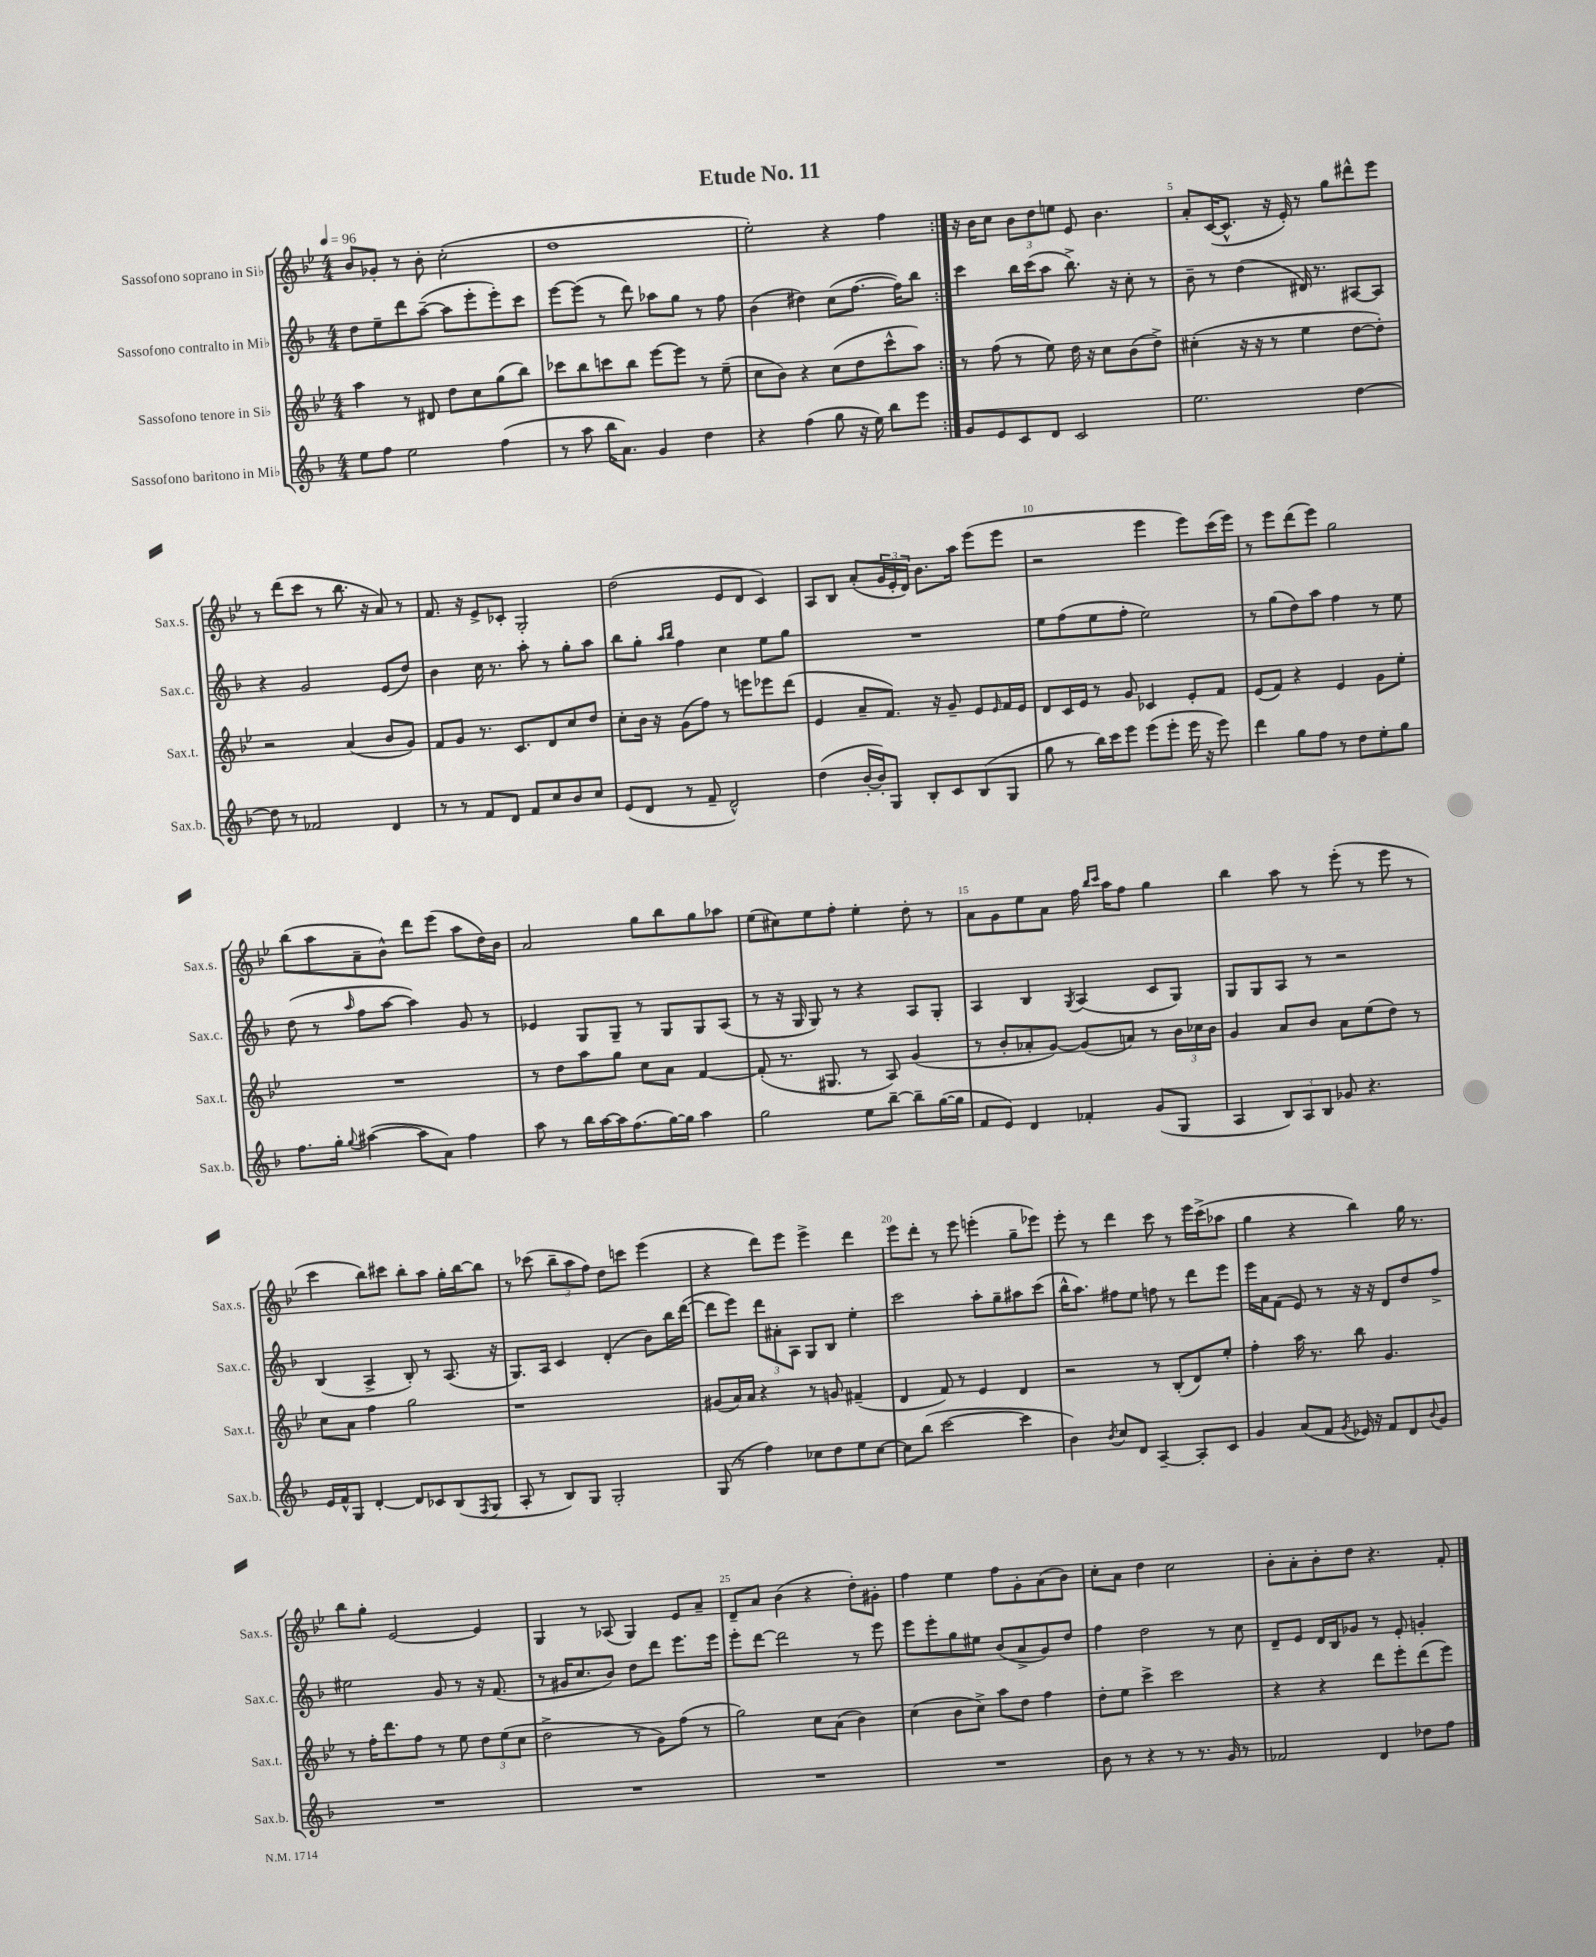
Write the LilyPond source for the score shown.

\header { title = "Etude No. 11" }
<<
\new StaffGroup <<
\new Staff = "s0" \with { instrumentName = "Sassofono soprano in Sib" shortInstrumentName = "Sax.s." } {
    \clef treble \key bes \major \numericTimeSignature \time 4/4 \tempo 4 = 96
    \repeat volta 2 { bes'8 ges'8-. r8 bes'8-. c''2-.( |
    d''1 |
    ees''2-.) r4 f''4 | }
    r16 bes'16 c''8 \tuplet 3/2 { bes'8 d''8 e''8 } ees'8 bes'4. |
    a'8-. c'16~( c'8.-^ r16 ees'16-.) r8 g''8 dis'''8-^ ees'''8 |
    r8 d'''8( c'''8 r8 bes''8. r16 a'8) r8 |
    f'8. r16 ees'8-> ces'8-. g2-. |
    d''2( ees'8 d'8 c'4) |
    a8 bes8 a'8-.( \tuplet 3/2 { g'16 ees'16-. d'16) } bes'8. a''16 ees'''8( ees'''8 |
    r2 ees'''4 ees'''8) c'''16( ees'''16) |
    r8 ees'''8 d'''8( ees'''8) g''2 |
    bes''8( a''8 a'8-- bes'8-^) d'''8 ees'''8( a''8 d''16) bes'16 |
    a'2 g''8 bes''8 g''8 aes''8 |
    ees''8( cis''8) ees''8 f''8-. ees''4-. d''8-. r8 |
    a'8 g'8 ees''8 a'8 f''16 \grace { bes''16 c'''16 } a''16 f''8 g''4 |
    bes''4 a''8 r8 ees'''8-.( r8 ees'''8 r8 |
    c'''4 bes''8) cis'''8 bes''8-. a''8 g''16-. bes''16~ bes''8 |
    r8 ces'''8( \tuplet 3/2 { bes''8-- a''8 f''8) } d''8 c'''8 ees'''4( |
    r4 d'''8) ees'''8 ees'''4-> d'''4 |
    ees'''8 d'''8-. r8 ees'''8 e'''4-.( g''8-- ees'''8) |
    ees'''8-. r8 d'''4 c'''8 r8 ees'''16 c'''16->( aes''8 |
    g''4 r4 bes''4) g''16 r8. |
    bes''8 g''8-. ees'2~ ees'4 |
    g4 r8 aes8( g4) ees'8 a'8-- |
    d'8-- a'8 bes'4( r4 d''8-.) gis'8-. |
    f''4 ees''4 f''8 g'8-. a'8( bes'8) |
    c''8-. a'8 d''4 c''2 |
    bes'8-. a'8-. bes'8-. d''8 r4. f'8-. \bar "|." |
}
\new Staff = "s1" \with { instrumentName = "Sassofono contralto in Mib" shortInstrumentName = "Sax.c." } {
    \clef treble \key f \major \numericTimeSignature \time 4/4
    \repeat volta 2 { d''8 e''8-- d'''8 a''8~--( a''8 e'''8-. e'''8-.) c'''8 |
    e'''8~ e'''8( r8 d'''8) aes''8 g''8 r8 f''8 |
    bes'4( dis''4) c''8( f''8.~ f''16) bes''8 | }
    c'''4 bes''16 c'''16( a''8 bes''8.->) r16 c''8-. r8 |
    bes'8-- r8 d''4( dis'16) r8. ais8~ ais8 |
    r4 g'2 e'8( d''8) |
    bes'4 c''16 r8. a''8-. r8 g''8-. a''8 |
    bes''8 g''8-. \grace { a''16 bes''16 } f''4 c''4 e''8 g''8 |
    R1 |
    e''8 f''8( e''8 f''8-. e''2) |
    r8 g''8( d''8) a''8 f''4 r8 e''8 |
    d''8( r8 \grace { a''16 } f''8 a''8~ a''4) g'8 r8 |
    ees'4 g8 g8-- r8 g8 g8 a8( |
    r8 r16 g16 g8) r8 r4 a8 g8-. |
    a4 bes4 \acciaccatura { g8 } a4( c'8 g8) |
    g8 g8 a8 r8 r2 |
    bes4( a4-> bes8-.) r8 a8.( r16 |
    g8.) a16 c'4 d'4-.( bes'8) bes''16 d'''16~( |
    d'''8 e'''8) \tuplet 3/2 { d'''8 ais'8-. a8 } g8 bes8 e''4-. |
    c'''2 a''8-. g''8-- ais''8 c'''8( |
    bes''16-^ a''8.) fis''8 e''8 f''8 r8 d'''8 e'''8 |
    e'''16 a'16 f'8( e'8) r8 r16 r16 d'8 d''8 f''8-> |
    eis''2 g'8 r8 r16 f'8.( |
    r8 gis'16 c''8. bes'8) d''8 d'''8 e'''8. e'''16 |
    e'''8-. d'''8~ d'''2 r8 e'''8 |
    e'''8 e'''8-. g''8 eis''8 bes'8( a'8-> g'8) d''8 |
    f''4 d''2 r8 c''8 |
    d'8-- e'8 d'16 bes16 ges'8 r8 e'8-. g'4-. \bar "|." |
}
\new Staff = "s2" \with { instrumentName = "Sassofono tenore in Sib" shortInstrumentName = "Sax.t." } {
    \clef treble \key bes \major \numericTimeSignature \time 4/4
    \repeat volta 2 { a''4 r8 dis'8 d''8 c''8 g''8( bes''8) |
    ces'''8 bes''8 c'''8 bes''8 ees'''8~ ees'''8 r8 ees''8--( |
    c''8 bes'8) r4 c''8( d''8 c'''8-^ a''8) | }
    r8 f''8( r8 ees''8) d''16 r16 c''8 bes'8( d''8->) |
    cis''4-.( r16 r16 r8 ees''4 d''8~ d''8-.) |
    r2 a'4( bes'8 g'8) |
    f'8 g'8 r8. c'8. d'8 c''8 d''8 |
    c''8-. bes'16 r16 g'8( f''8) r8 e'''8 ees'''8 d'''8( |
    ees'4 a'8-- f'8.) r16 g'8-- ees'8 \grace { ees'16 } f'16 ees'16 |
    d'8 c'16 ees'16 r8 g'8 ces'4 ees'8-. f'8 |
    ees'8( f'8) r4 ees'4 g'8 ees''8-. |
    R1 |
    r8 d''8 a''8 g''8 c''8 a'8 f'4~ |
    f'8-.( r8. gis8. r8 a8) g'4( |
    r8 bes'8-. aes'8-. g'8~) g'8( a'8) r8 \tuplet 3/2 { bes'16 ces''16 bes'16 } |
    g'4 a'8 bes'8 a'8 ees''8( d''8) r8 |
    c''8 a'8 f''4 g''2 |
    r1 |
    gis'8( a'16) a'16 r4 r8 g'8 fis'4--( |
    d'4 f'8) r8 ees'4 d'4 |
    r2 r8 bes8-.( d'8) ees''8-. |
    f''4-. a''16 r8. bes''8 g'4. |
    r8 f''16-. d'''8. f''8 r8 ees''8 \tuplet 3/2 { d''8 ees''8( c''8 } |
    d''2-> r8 g'8) f''8( r8 |
    g''2) c''8 a'8( bes'4) |
    c''4( bes'8 c''8->) a''8 d''8 f''4 |
    d''8-. ees''8 c'''4-> c'''2 |
    r4 r4 d'''8 ees'''8-. d'''8( ees'''8) \bar "|." |
}
\new Staff = "s3" \with { instrumentName = "Sassofono baritono in Mib" shortInstrumentName = "Sax.b." } {
    \clef treble \key f \major \numericTimeSignature \time 4/4
    \repeat volta 2 { e''8 f''8 e''2 f''4( |
    r8 a''8 bes''16 a'8.) g'4 d''4 |
    r4 f''4( g''8 r16 e''16) bes''8 e'''8 | }
    g'8 e'8 c'8 d'8 c'2 |
    e''2. d''4~ |
    d''8 r8 fes'2 d'4 |
    r8 r8 f'8 d'8 f'8 c''8 bes'8 c''8 |
    e'8( d'8 r8 f'8-- d'2-^) |
    d''4( bes'16~-. bes'16-.) g8 bes8-. c'8 bes8( g8 |
    g''8 r8 bes''16) c'''16 e'''8 e'''8( e'''8-. e'''16 r16 e'''8) |
    d'''4 g''8 f''8 r8 d''8 e''8-. g''8 |
    f''8. g''16-. \appoggiatura { g''8 } ais''4~( ais''8 a'8) f''4 |
    a''8 r8 bes''16 a''16~ a''16 f''8.( g''16~) g''16 a''4 |
    g''2 e''8 bes''8~-- bes''8-- g''16~( g''16 |
    f'8 e'8) d'4 fes'4-. g'8( g8 |
    a4 \tuplet 3/2 { bes8) a8 bes8 } ges'8 r4. |
    e'16 f'16-^ g8 d'4~-. d'8 ces'8 bes8( \acciaccatura { f8 } g8 |
    a8-. r8 bes8) g8 g2-. |
    g8( r8 f''4) ces''8 d''8 e''8 ces''8~ |
    ces''8 bes''8( c'''2~ c'''4 |
    bes'4) \acciaccatura { bes'8 } c''8 d'8 a4~-- a8-. c'8 |
    g'4 a'8( f'8 \acciaccatura { g'8 } ees'16) r16 f'8 d'8 \appoggiatura { bes'8 } g'8 |
    R1 |
    R1 |
    R1 |
    R1 |
    bes'8 r8 r4 r8 r8. g'16 r8 |
    fes'2 d'4 des''8 f''8 \bar "|." |
}
>>
>>
\layout { \context { \Score \override BarNumber.break-visibility = ##(#f #t #t) barNumberVisibility = #(every-nth-bar-number-visible 5) } }
